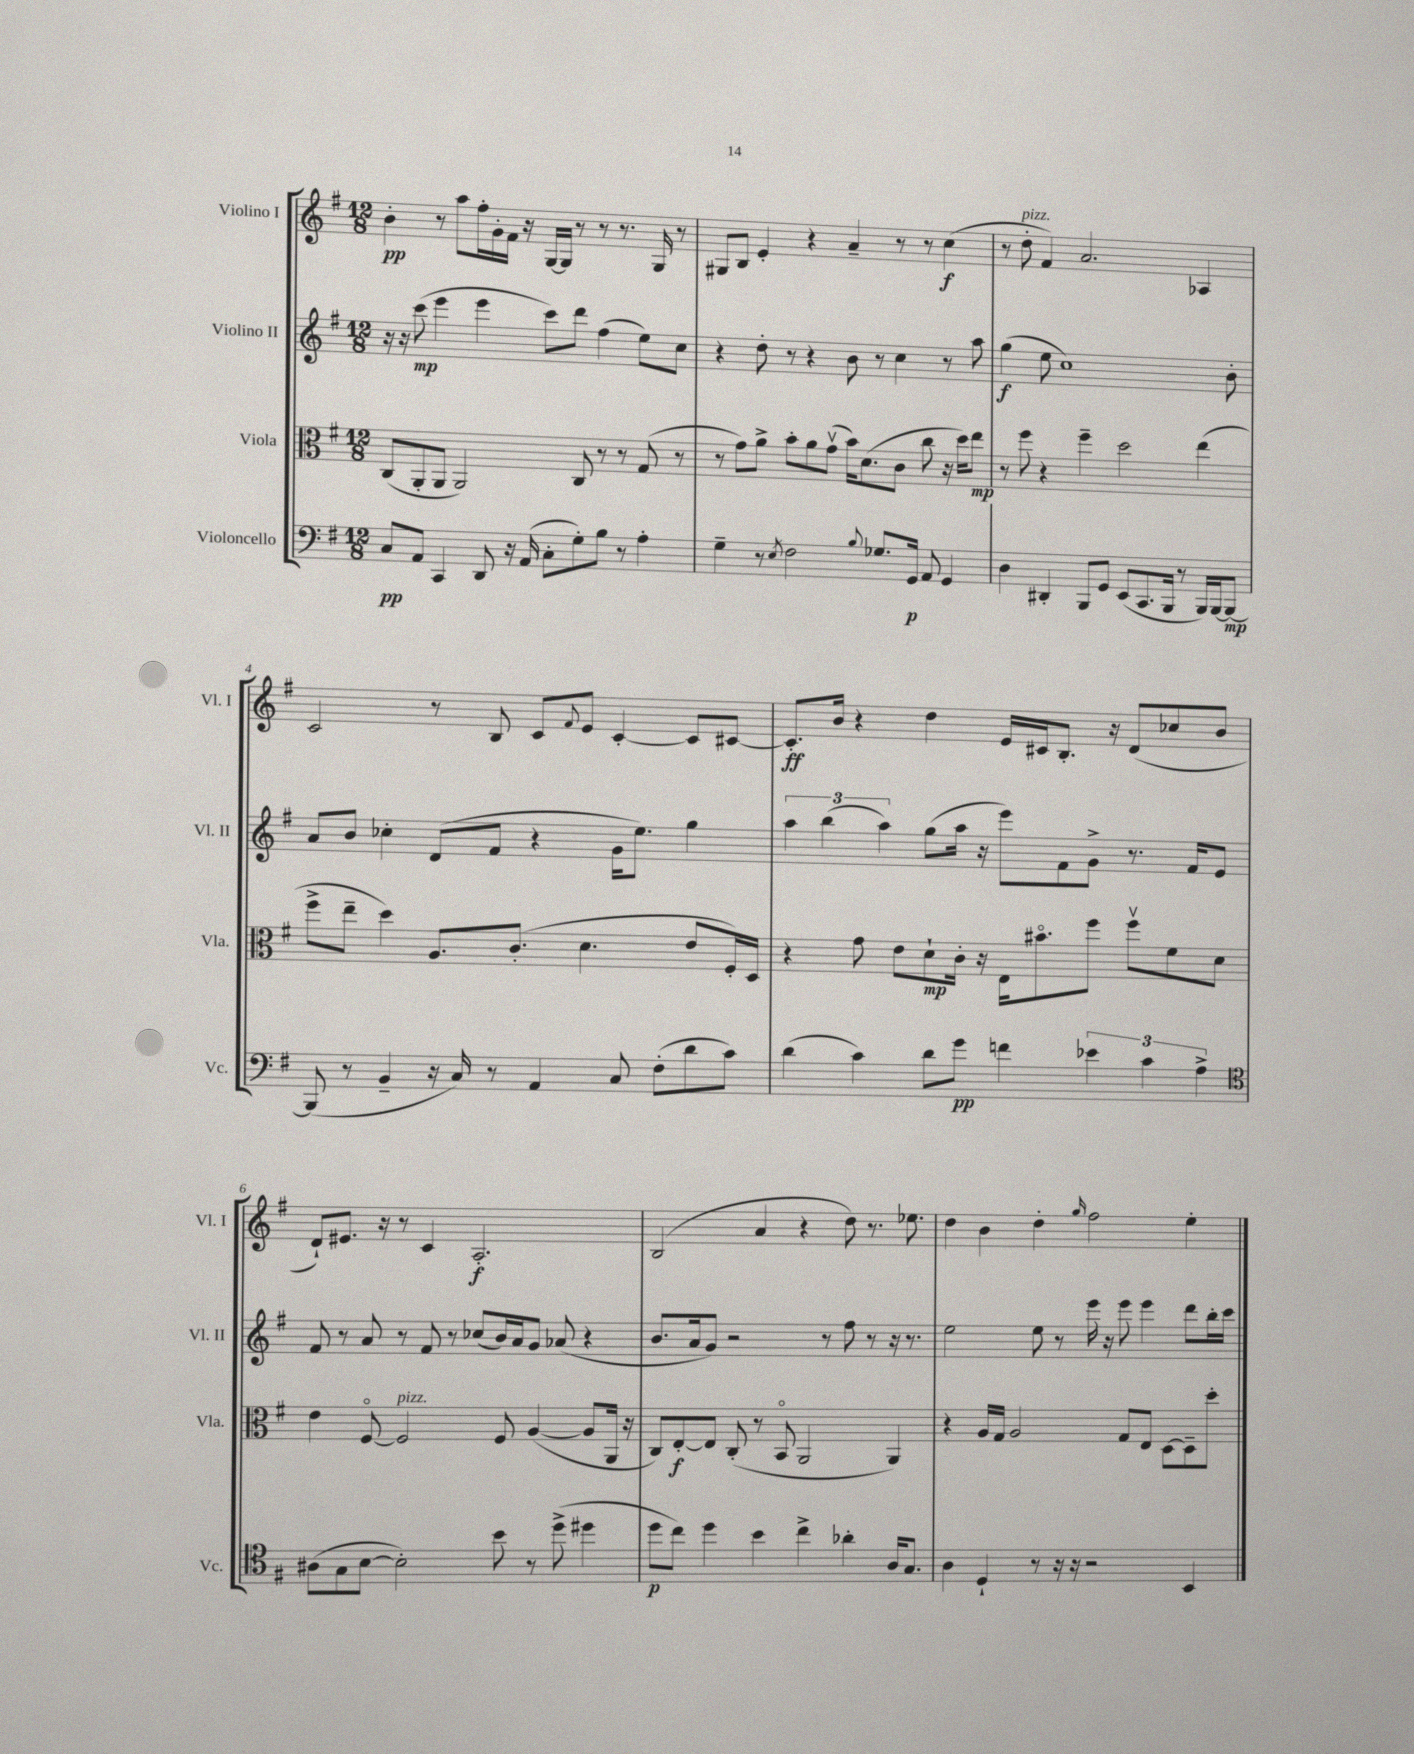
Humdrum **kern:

**kern	**dynam	**kern	**dynam	**kern	**dynam	**kern	**dynam
*part4	*part4	*part3	*part3	*part2	*part2	*part1	*part1
*staff4	*staff4	*staff3	*staff3	*staff2	*staff2	*staff1	*staff1
*I"Violoncello	*	*I"Viola	*	*I"Violino II	*	*I"Violino I	*
*I'Vc.	*	*I'Vla.	*	*I'Vl. II	*	*I'Vl. I	*
*clefF4	*	*clefC3	*	*clefG2	*	*clefG2	*
*k[f#]	*	*k[f#]	*	*k[f#]	*	*k[f#]	*
*M12/8	*	*M12/8	*	*M12/8	*	*M12/8	*
=1	=1	=1	=1	=1	=1	=1	=1
8C/L	pp	(8C/L	.	16r	.	4b'\	pp
.	.	.	.	16r	.	.	.
8AA/J	.	8AA'/	.	(8ccc\	mp	.	.
4CC/	.	8AA/J	.	4eee\	.	8r	.
.	.	2AA/)	.	.	.	8aa\L	.
8DD/	.	.	.	4eee\	.	16ff#'\L	.
.	.	.	.	.	.	16g'\	.
16r	.	.	.	.	.	16f#\JJ	.
(16AA/	.	.	.	.	.	16r	.
8C'\L	.	.	.	8ccc\L)	.	[16G/LL	.
.	.	.	.	.	.	16G/JJ]	.
8G'\)	.	8C/	.	8ddd\J	.	8r	.
8B\J	.	8r	.	(4ff#\	.	8r	.
8r	.	8r	.	.	.	8.r	.
4A'\	.	(8G/	.	8ee\L)	.	.	.
.	.	.	.	.	.	16G/	.
.	.	8r	.	8cc\J	.	8r	.
=2	=2	=2	=2	=2	=2	=2	=2
4G~\	.	8r	.	4r	.	8G#X/L	.
.	.	8g\L)	.	.	.	8B/J	.
8r	.	8a^\J	.	8dd'\	.	4e'/	.
8qE/	.	.	.	.	.	.	.
2F#\	.	8b'\L	.	8r	.	.	.
.	.	8a\	.	4r	.	4r	.
.	.	(8gv\J	.	.	.	.	.
.	.	16b\KL)	.	8b\	.	4a~/	.
.	.	(8.d\	.	.	.	.	.
8qqB/	.	.	.	.	.	.	.
8.G-X/L	.	.	.	8r	.	.	.
.	.	8c\J	.	4cc\	.	8r	.
16GG/Jk	p	.	.	.	.	.	.
8AA/	.	8cc\	.	.	.	8r	.
4GG/	.	16r	.	8r	.	(4cc\	f
.	.	16dd\KL)	.	.	.	.	.
.	.	8ee\J	mp	8aa\	.	.	.
=3	=3	=3	=3	=3	=3	=3	=3
4D\	.	8r	.	(4gg\	f	8r	.
!	!	!	!	!	!	!LO:TX:a:i:t=pizz.	!
.	.	8ff#\	.	.	.	8dd'\	.
4DD#X'/	.	4r	.	8ee\	.	4f#/)	.
.	.	.	.	1cc)	.	.	.
8BBB/L	.	4ff#~\	.	.	.	2.a/	.
8GG/J	.	.	.	.	.	.	.
(8EE/L	.	2dd\	.	.	.	.	.
8.CC/	.	.	.	.	.	.	.
16BBB/Jk	.	.	.	.	.	.	.
8r	.	.	.	.	.	.	.
16BBB/LL)	.	(4ee\	.	.	.	4A-X/	.
[16BBB/J	.	.	.	.	.	.	.
8BBB/J_	mp	.	.	8b'\	.	.	.
!!LO:LB:g=z
=4	=4	=4	=4	=4	=4	=4	=4
(8BBB/]	.	8ff#^\L	.	8a/L	.	2c/	.
8r	.	8ee~\J	.	8b/J	.	.	.
4BB~/	.	4dd\)	.	4cc-X'\	.	.	.
16r	.	8.A/L	.	(8d/L	.	8r	.
16C/)	.	.	.	.	.	.	.
8r	.	.	.	8f#/J	.	8B/	.
.	.	(8.c'/J	.	.	.	.	.
4AA/	.	.	.	4r	.	8c/L	.
.	.	.	.	.	.	8qqf#/	.
.	.	4.d\	.	.	.	8e/J	.
8C/	.	.	.	16g\KL	.	[4c'/	.
.	.	.	.	8.ee\J)	.	.	.
(8F#'\L	.	.	.	.	.	.	.
8d\	.	8e/L	.	4gg\	.	8c/L]	.
8c\J)	.	16F#'/L)	.	.	.	[8c#X/J	.
.	.	16D/JJ	.	.	.	.	.
=5	=5	=5	=5	=5	=5	=5	=5
(4d\	.	4r	.	6aa\	.	8.c#'/L]	ff
.	.	.	.	(6bb\	.	.	.
.	.	.	.	.	.	16b/Jk	.
4c\)	.	8g\	.	.	.	4r	.
.	.	.	.	6aa\)	.	.	.
.	.	8e\L	.	.	.	.	.
8d\L	.	8d`\	mp	(8gg\L	.	4dd\	.
8g\J	pp	16c'\Jk	.	16aa\Jk	.	.	.
.	.	16r	.	16r	.	.	.
4fn\	.	16E\KL	.	8eee\L)	.	16e/LL	.
.	.	8.b#X\	.	.	.	16c#X/J	.
.	.	.	.	8f#\	.	8.B'/J	.
6e-X\	.	8ff#\J	.	8g^\J	.	.	.
.	.	.	.	.	.	16r	.
.	.	8ff#v\L	.	8.r	.	(8d/L	.
6c\	.	.	.	.	.	.	.
.	.	8f#\	.	.	.	8cc-X/	.
.	.	.	.	16f#/KL	.	.	.
6A^\	.	.	.	.	.	.	.
.	.	8d\J	.	8e/J	.	8b/J	.
!!LO:LB:g=z
=6	=6	=6	=6	=6	=6	=6	=6
*clefC4	*	*	*	*	*	*	*
(8A#X\L	.	4e\	.	8f#/	.	8d`/L)	.
8G\	.	.	.	8r	.	8.e#X/J	.
[8B\J	.	[8F#/	.	8a/	.	.	.
.	.	.	.	.	.	16r	.
!	!	!LO:TX:a:i:t=pizz.	!	!	!	!	!
2B'\])	.	2F#/]	.	8r	.	8r	.
.	.	.	.	8f#/	.	4c/	.
.	.	.	.	8r	.	.	.
.	.	.	.	(8cc-X/L	.	2.A'/	f
8b\	.	8F#/	.	16b/L)	.	.	.
.	.	.	.	16a/J	.	.	.
8r	.	([4A/	.	8g/J	.	.	.
(8dd^\	.	.	.	(8a-X/	.	.	.
4dd#X\	.	8A/L]	.	4r	.	.	.
.	.	16AA/Jk	.	.	.	.	.
.	.	16r	.	.	.	.	.
=7	=7	=7	=7	=7	=7	=7	=7
8dd\L	p	8C/L)	.	8.b/L	.	(2B/	.
8cc\J)	.	[8E'/	f	.	.	.	.
.	.	.	.	16a/k	.	.	.
4dd\	.	8E/J]	.	8g/J)	.	.	.
.	.	(8C'/	.	2r	.	.	.
4b\	.	8r	.	.	.	4a/	.
.	.	8BB/	.	.	.	.	.
4cc^\	.	2AA/	.	.	.	4r	.
.	.	.	.	8r	.	.	.
4a-X'\	.	.	.	8ff#\	.	8dd\)	.
.	.	.	.	8r	.	8.r	.
16A/KL	.	4AA/)	.	16r	.	.	.
8.G/J	.	.	.	8.r	.	8.ee-X\	.
=8	=8	=8	=8	=8	=8	=8	=8
4A\	.	4r	.	2ee\	.	4dd\	.
4D`/	.	16A/LL	.	.	.	4b\	.
.	.	16G/JJ	.	.	.	.	.
.	.	2A/	.	.	.	.	.
8r	.	.	.	8ee\	.	4dd'\	.
16r	.	.	.	8r	.	.	.
16r	.	.	.	.	.	.	.
.	.	.	.	.	.	16qqgg/	.
2r	.	.	.	16eee\	.	2ff#\	.
.	.	.	.	16r	.	.	.
.	.	8G/L	.	8eee\	.	.	.
.	.	8E/J	.	4eee\	.	.	.
.	.	[8D\L	.	.	.	.	.
4BB/	.	8D~\]	.	8ddd\L	.	4ee'\	.
.	.	8dd'\J	.	16bb'\L	.	.	.
.	.	.	.	16ccc\JJ	.	.	.
==	==	==	==	==	==	==	==
*-	*-	*-	*-	*-	*-	*-	*-
